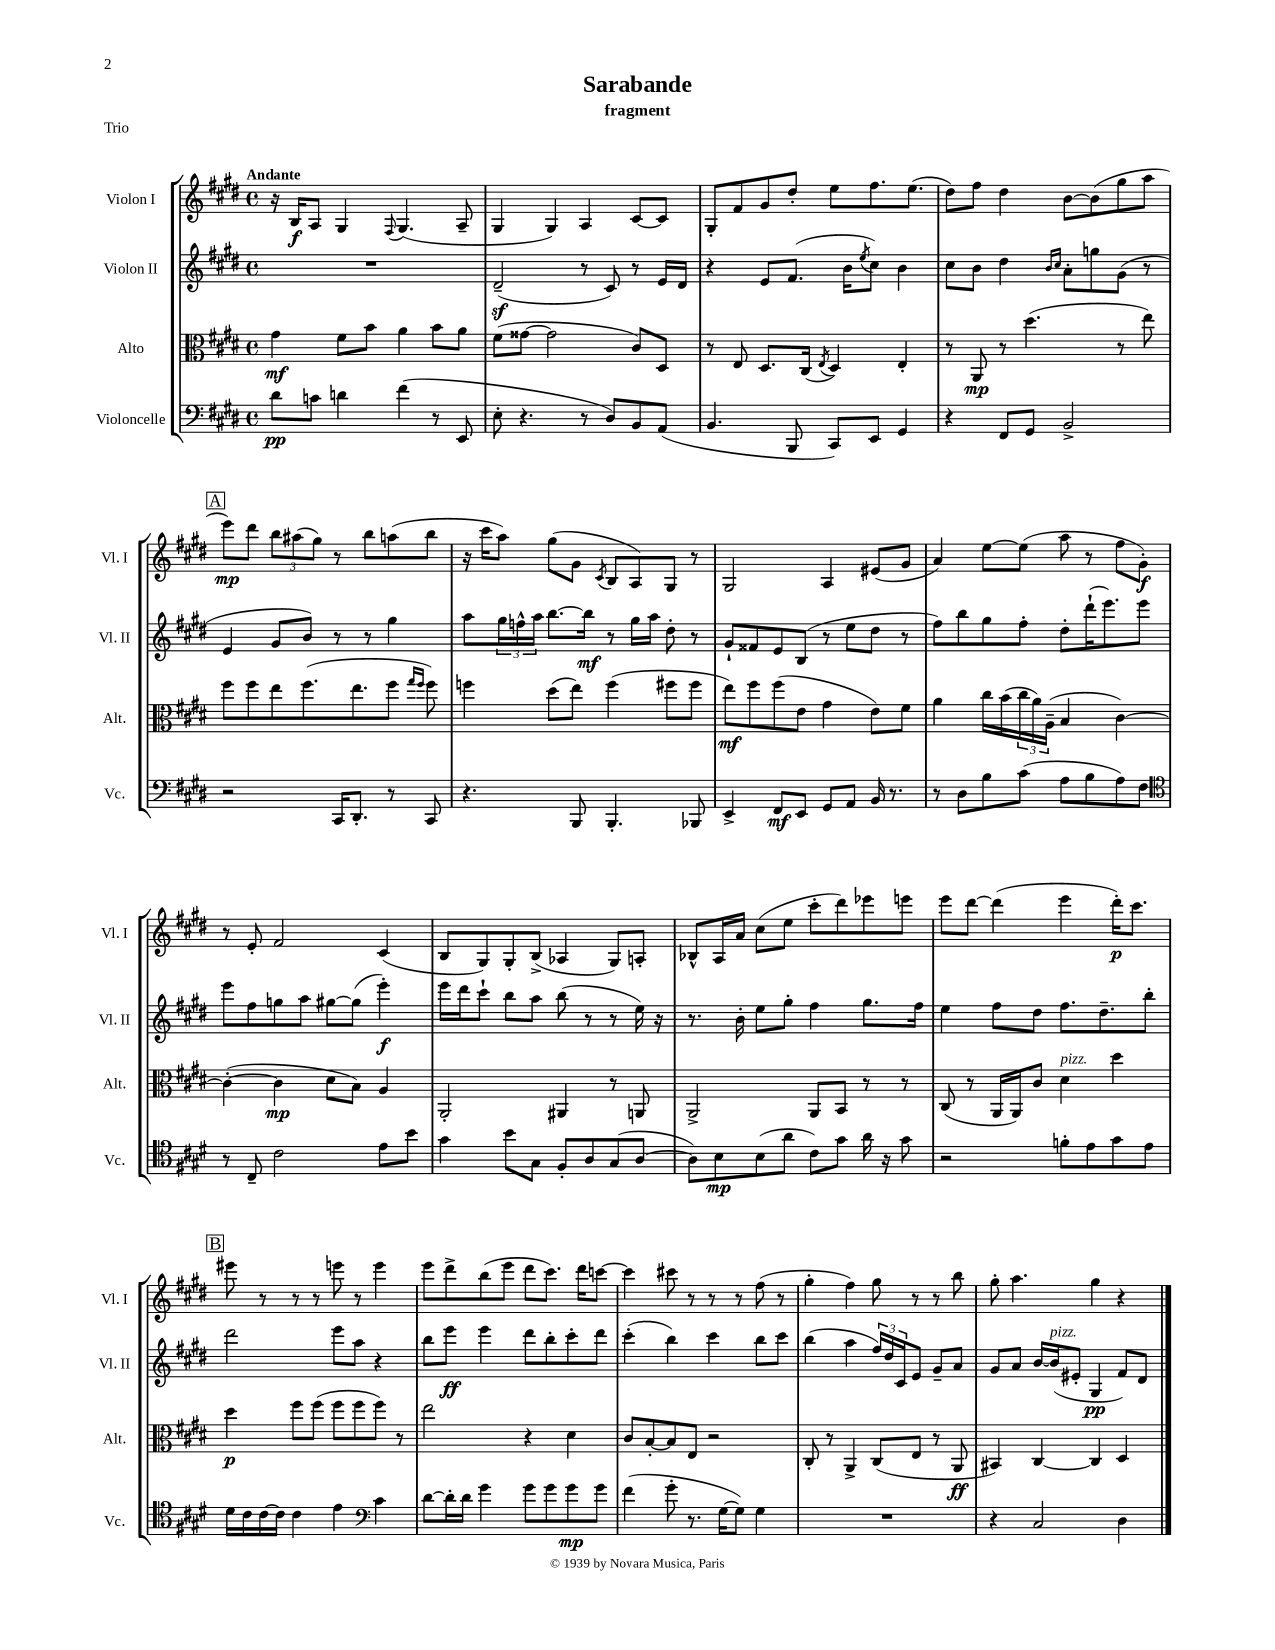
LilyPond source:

\header { title = "Sarabande" subtitle = "fragment" piece = "Trio" }
<<
\new StaffGroup <<
\new Staff = "s0" \with { instrumentName = "Violon I" shortInstrumentName = "Vl. I" } {
    \clef treble \key e \major \defaultTimeSignature \time 4/4 \tempo "Andante"
    r16 b16\f a8 gis4 \appoggiatura { fis8 } gis4.( a8-- |
    gis4 gis4) a4 cis'8~ cis'8 |
    gis8-. fis'8 gis'8 dis''8-. e''8 fis''8. e''8.( |
    dis''8) fis''8 dis''4 b'8~ b'8( gis''8 a''8 |
    \mark \markup { \box "A" } e'''8\mp) dis'''8 \tuplet 3/2 { b''8 ais''8( gis''8) } r8 b''8 a''8( b''8 |
    r16 cis'''16 a''8) gis''8( gis'8 \acciaccatura { cis'8 } b8 a8) gis8 r8 |
    gis2 a4 eis'8( gis'8 |
    a'4) e''8~ e''8( a''8 r8 fis''8 gis'8-.\f) |
    r8 e'8-. fis'2 cis'4( |
    b8 gis8) gis8-. b8->( aes4 gis8) a8-. |
    bes8-^ a16 a'16 cis''8( e''8 cis'''8-. dis'''8) ees'''8 e'''8 |
    e'''8 dis'''8~ dis'''4( e'''4 dis'''16-.\p) cis'''8. |
    \mark \markup { \box "B" } eis'''8 r8 r8 r8 e'''8 r8 e'''4 |
    e'''8 dis'''8-> b''8( e'''8 dis'''8 cis'''8.) dis'''16 c'''8~ |
    c'''4 cis'''8 r8 r8 r8 fis''8( r8 |
    gis''4-. fis''4) gis''8 r8 r8 b''8 |
    gis''8-. a''4. gis''4 r4 \bar "|." |
}
\new Staff = "s1" \with { instrumentName = "Violon II" shortInstrumentName = "Vl. II" } {
    \clef treble \key e \major \defaultTimeSignature \time 4/4
    R1 |
    dis'2--\sf( r8 cis'8) r8 e'16 dis'16 |
    r4 e'8 fis'8.( b'16 \acciaccatura { e''8 } cis''8) b'4 |
    cis''8 b'8 dis''4 \grace { b'16 cis''16 } a'8-. g''8 gis'8( r8 |
    \mark \markup { \box "A" } e'4 gis'8 b'8) r8 r8 gis''4 |
    a''8 \tuplet 3/2 { gis''16 f''16-^ a''16 } b''8.~ b''16\mf r8 gis''16 a''16 dis''8-. r8 |
    gis'8-! fisis'8 e'8 b8( r8 e''8 dis''8 r8 |
    fis''8) b''8 gis''8 fis''8-. dis''8-. dis'''16-!( e'''8.) e'''8 |
    e'''8 fis''8 g''8 a''8 gis''8~ gis''8( e'''4-.\f) |
    e'''16 dis'''16 cis'''8-! b''8 a''8 b''8( r8 r8 e''16) r16 |
    r8. b'16-. e''8 gis''8-. fis''4 gis''8. fis''16 |
    e''4 fis''8 dis''8 fis''8. dis''8.-- b''8-. |
    \mark \markup { \box "B" } dis'''2 e'''8 a''8 r4 |
    b''8 e'''8\ff e'''4 dis'''8 b''8-. cis'''8-. dis'''8 |
    cis'''4-.( b''4) cis'''4 b''8 cis'''8 |
    b''4( a''4 \tuplet 3/2 { fis''16) dis''16 cis'16 } e'8 gis'8-- a'8 |
    gis'8 a'8 b'16~ b'16^\markup { \italic "pizz." }( eis'8-. gis4\pp fis'8) dis'8 \bar "|." |
}
\new Staff = "s2" \with { instrumentName = "Alto" shortInstrumentName = "Alt." } {
    \clef alto \key e \major \defaultTimeSignature \time 4/4
    gis'4\mf fis'8 b'8 a'4 b'8 a'8 |
    fis'8( gisis'8~ gisis'2 cis'8) dis8 |
    r8 e8 dis8. cis16( \acciaccatura { e8 } dis4) e4-. |
    r8 a,8\mp r8 dis''4.( r8 e''8) |
    \mark \markup { \box "A" } fis''8 fis''8 e''8 fis''8.( e''8. fis''8 \grace { gis''16 fis''16 } fis''8) |
    f''4 dis''8( e''8) f''4( fis''8 fis''8 |
    e''8\mf) fis''8 fis''8( e'8 gis'4 e'8) fis'8 |
    a'4 cis''16 b'16( \tuplet 3/2 { cis''16 a'16) a16--( } b4 cis'4~) |
    cis'4~-.( cis'4\mp dis'8 b8) a4 |
    a,2-. ais,4 r8 a,8 |
    a,2-> a,8 b,8 r8 r8 |
    cis8( r8 a,16 a,16) cis'8 dis'4^\markup { \italic "pizz." } dis''4 |
    \mark \markup { \box "B" } dis''4\p fis''8 fis''8( fis''8 fis''8 fis''8) r8 |
    e''2 r4 dis'4 |
    cis'8 b8~-. b8 e8 r2 |
    cis8-. r8 a,4-> cis8( e8 r8 a,8\ff |
    bis,4) cis4~ cis4 dis4 \bar "|." |
}
\new Staff = "s3" \with { instrumentName = "Violoncelle" shortInstrumentName = "Vc." } {
    \clef bass \key e \major \defaultTimeSignature \time 4/4
    dis'8\pp c'8 d'4 fis'4( r8 e,8 |
    e8-. r4. r8 dis8) b,8 a,8( |
    b,4. b,,8 cis,8) e,8 gis,4 |
    r4 fis,8 gis,8 b,2-> |
    \mark \markup { \box "A" } r2 cis,16 dis,8.-. r8 cis,8 |
    r4. b,,8 b,,4.-. bes,,8 |
    e,4-> fis,8\mf e,8 gis,8 a,8 b,16 r8. |
    r8 dis8 b8 cis'8( a8 b8 a8) fis8 |
    \clef tenor r8 cis8-- cis'2 e'8 b'8 |
    gis'4 b'8 gis8 fis8-. a8 gis8( a8~ |
    a8) b8\mp b8( a'8 cis'8) gis'8 a'16 r16 gis'8 |
    r2 f'8-. e'8 gis'8 e'8 |
    \mark \markup { \box "B" } dis'16 cis'16 cis'16~ cis'16 cis'4 e'4 \clef bass cis'4 |
    dis'8~ dis'16-. dis'16 gis'4 gis'8 gis'8 gis'8\mp gis'8 |
    fis'4( gis'8-. r8. gis16~ gis8) gis4 |
    R1 |
    r4 cis2 dis4 \bar "|." |
}
>>
>>
\layout { \context { \Score \remove "Bar_number_engraver" } }
